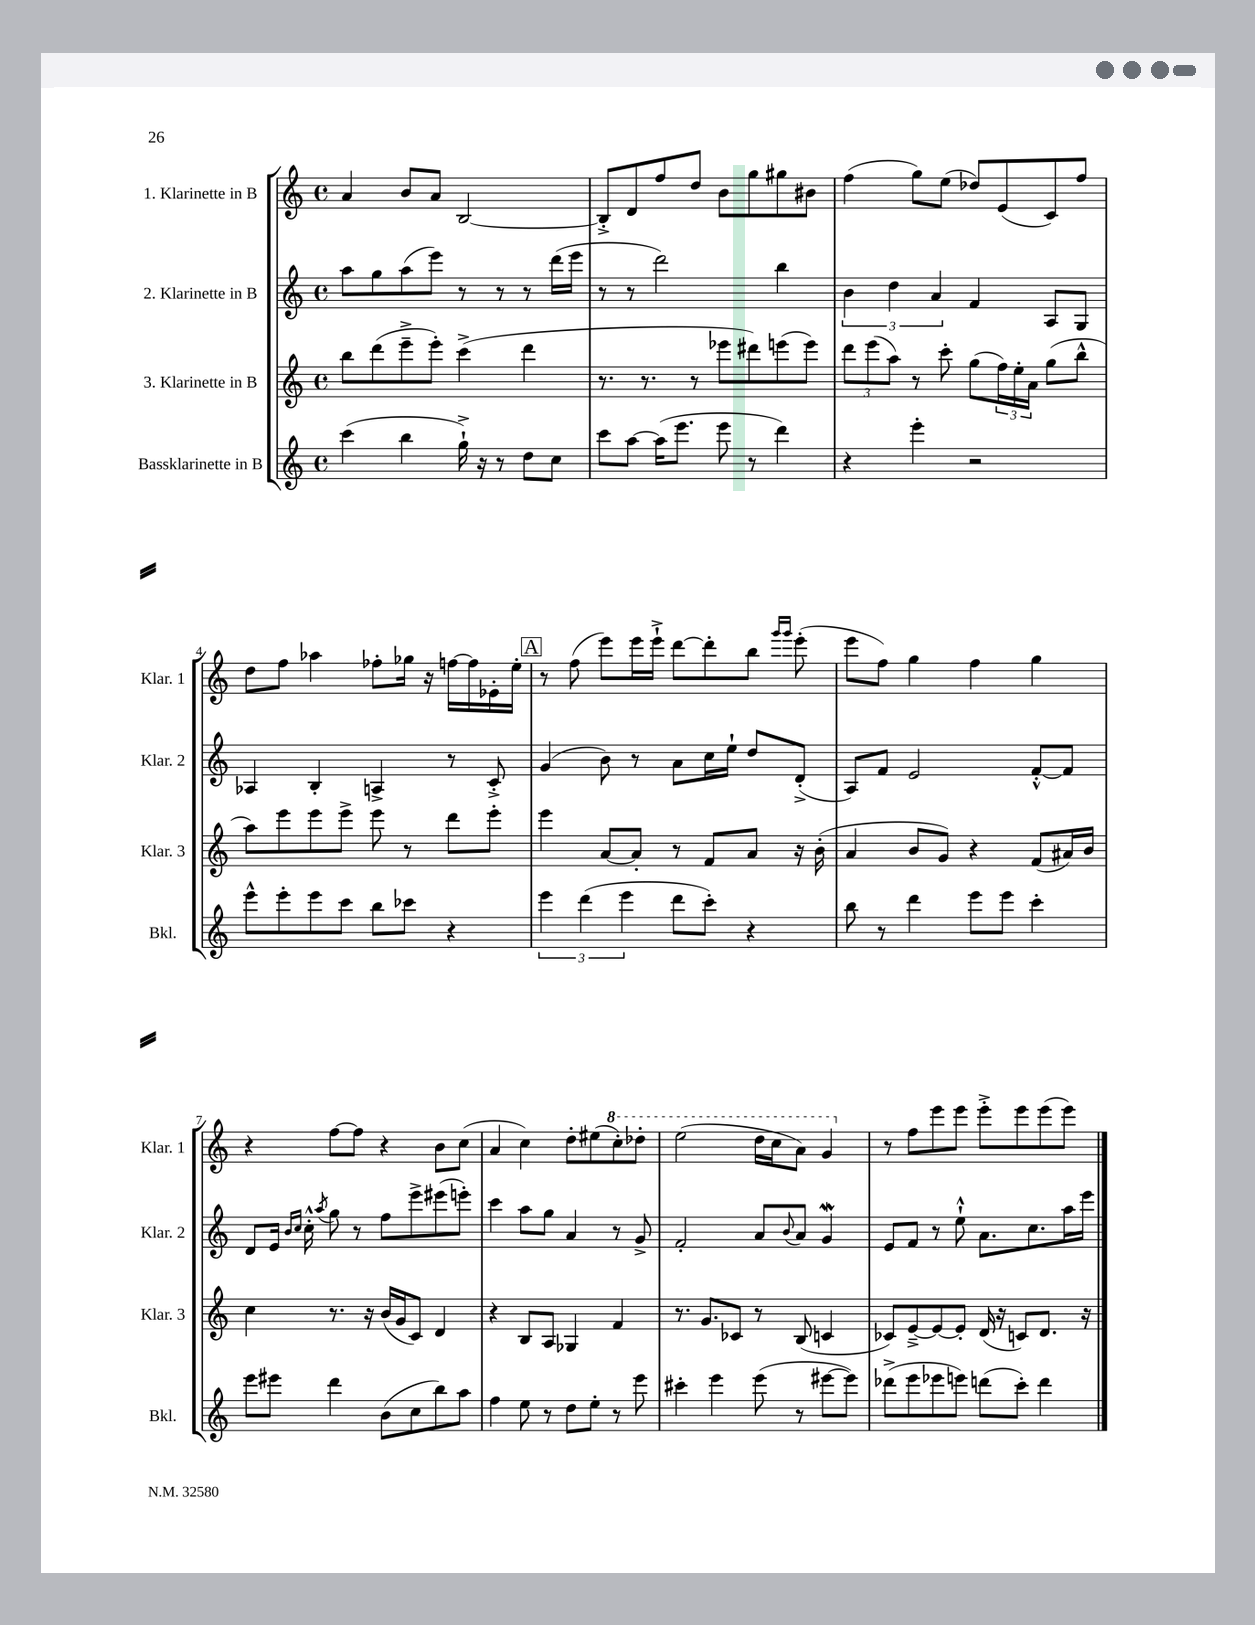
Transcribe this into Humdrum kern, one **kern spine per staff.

**kern	**kern	**kern	**kern
*part4	*part3	*part2	*part1
*staff4	*staff3	*staff2	*staff1
*I"Bassklarinette in B	*I"3. Klarinette in B	*I"2. Klarinette in B	*I"1. Klarinette in B
*I'Bkl.	*I'Klar. 3	*I'Klar. 2	*I'Klar. 1
*clefG2	*clefG2	*clefG2	*clefG2
*k[]	*k[]	*k[]	*k[]
*M4/4	*M4/4	*M4/4	*M4/4
*met(c)	*met(c)	*met(c)	*met(c)
=1	=1	=1	=1
(4ccc\	8bb\L	8aa\L	4a/
.	(8ddd\	8gg\	.
4bb\	8eee~^\	(8aa\	8b/L
.	8eee'\J)	8eee\J)	8a/J
16gg`^\)	(4ccc^\	8r	[2B/
16r	.	.	.
8r	.	8r	.
8dd\L	4ddd\	8r	.
8cc\J	.	(16ddd\LL	.
.	.	16eee\JJ	.
=2	=2	=2	=2
8ccc\L	8.r	8r	8B'^/L]
[8aa\J	.	8r	8d/
.	8.r	.	.
(16aa\KL]	.	2ddd\)	8ff/
8.eee\J	.	.	.
.	8r	.	8dd/J
8eee\	8eee-X\L	.	8b\L
8r	8ddd#X\)	.	8gg\
4ddd\)	(8eeen\	4bb\	8gg#X\
.	8eee\J)	.	8b#X\J
=3	=3	=3	=3
4r	12ddd\L	6b\	(4ff\
.	(12eee\	.	.
.	12aa\J)	6dd\	.
4eee'\	8r	.	8gg\L)
.	.	6a/	.
.	8ccc'\	.	(8ee\J
2r	(8gg\L	4f/	8dd-X/L)
.	24ff\L)	.	(8e/
.	24ee'\	.	.
.	24a\JJ	.	.
.	(8gg\L	8A/L	8c/)
.	8bb^^\J	8G/J	8ff/J
!!LO:LB:g=z
=4	=4	=4	=4
8eee^^\L	8aa\L)	4A-X/	8dd\L
8eee'\	8eee\	.	8ff\J
8eee\	8eee\	4B'/	4aa-X\
8ccc\J	8eee^\J	.	.
8bb\L	8eee\	4An^/	8ff-X'\L
8ccc-X\J	8r	.	16gg-X\Jk
.	.	.	16r
4r	8ddd\L	8r	[16ffn\LL
.	.	.	16ff\]
.	8eee'\J	8c'^/	16e-X'\
.	.	.	16ee'\JJ
!!LO:REH:place=s1:t=A
=5	=5	=5	=5
6eee\	4eee\	(4g/	8r
.	.	.	(8ff\
(6ddd\	.	.	.
.	[8a/L	8b\)	8eee\L)
6eee\	.	.	.
.	8a'/J]	8r	16eee\L
.	.	.	16eee`^\JJ
8ddd\L	8r	8a\L	[8ddd\L
8ccc'\J)	8f/L	16cc\L	8ddd'\]
.	.	16ee`\JJ	.
4r	8a/J	8dd/L	8bb\J
.	.	.	16qqggg/LL
.	.	.	16qqggg/JJ
.	16r	(8d'^/J	(8eee'\
.	(16b'\	.	.
=6	=6	=6	=6
8bb\	4a/	8A/L)	8eee\L
8r	.	8f/J	8ff\J)
4ddd\	8b/L	2e/	4gg\
.	8g/J)	.	.
8eee\L	4r	.	4ff\
8eee\J	.	.	.
4ccc'\	(8f/L	[8f'^^/L	4gg\
.	16a#X/L)	8f/J]	.
.	16b/JJ	.	.
!!LO:LB:g=z
=7	=7	=7	=7
8eee\L	4cc\	8d/L	4r
8eee#X\J	.	16e/Jk	.
.	.	16qqb/LL	.
.	.	16qqcc/JJ	.
.	.	16cc'^^\	.
.	.	8qaa/	.
4ddd\	8.r	8gg\	[8ff\L
.	.	8r	8ff\J]
.	16r	.	.
(8b\L	(16b/LL	8ff\L	4r
.	16g/J	.	.
8cc\	8c/J)	8eee^\	.
8bb\)	4d/	(8eee#X\	8b\L
8aa\J	.	8eeen'\J)	(8cc\J
=8	=8	=8	=8
4ff\	4r	4ccc\	4a/
8ee\	8B/L	8aa\L	4cc\)
8r	8A/J	8gg\J	.
8dd\L	4G-X/	4a/	8dd'\L
8ee'\J	.	.	(8ee#X\
*	*	*	*8va
8r	4f/	8r	8ccc'\)
8eee\	.	8g^/	8ddd-X'\J
=9	=9	=9	=9
4ccc#X'\	8.r	2f'/	(2eee\
.	8.g/L	.	.
4eee\	.	.	.
.	8c-X/J	.	.
(8eee\	8r	8a/L	16ddd\LL
.	.	.	16ccc\J
.	.	8qqb/	.
8r	(8B/	8a/J	8aa\J)
[8eee#X\L	4cn/	4gW/	4gg/
8eee#\J])	.	.	.
=10	=10	=10	=10
*	*	*	*X8va
(8ddd-X^\L	8c-X/L)	8e/L	8r
8eee\	[8e~^/	8f/J	8ff\L
8eee-X\	8e/_	8r	8eee\
8eeen\J)	8e'/J]	8ee`^^\	8eee\J
(8dddn\L	(16d/	8.a\L	8eee'^\L
.	16r	.	.
8ccc'\J)	8cn/L)	.	8eee\
.	.	8.cc\	.
4ddd\	8.d/J	.	(8eee\
.	.	16aa\L	8eee\J)
.	16r	16eee\JJ	.
==	==	==	==
*-	*-	*-	*-
